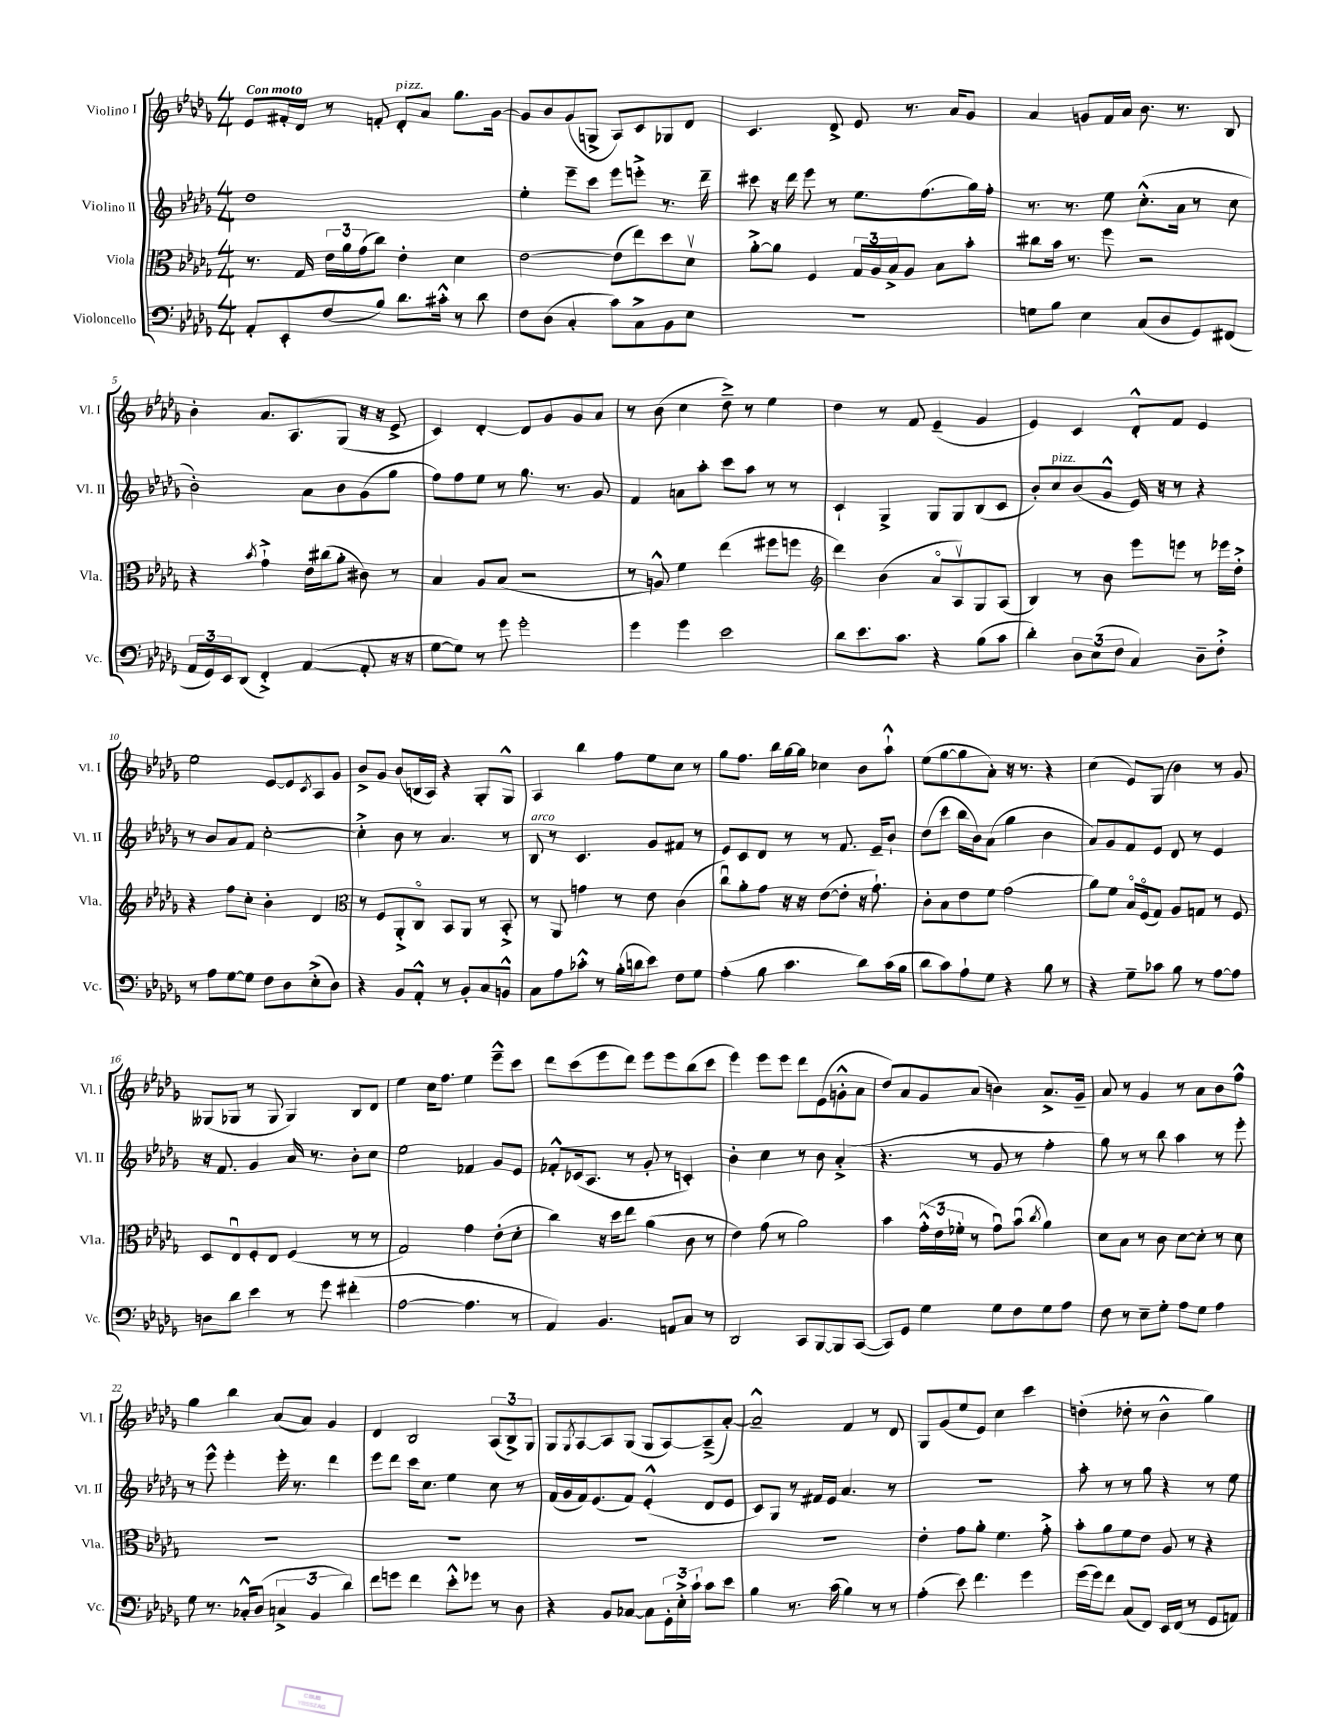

**kern	**kern	**kern	**kern
*staff4	*staff3	*staff2	*staff1
*clefF4	*clefC3	*clefG2	*clefG2
*k[b-e-a-d-g-]	*k[b-e-a-d-g-]	*k[b-e-a-d-g-]	*k[b-e-a-d-g-]
*M4/4	*M4/4	*M4/4	*M4/4
8AA-'	8.r	1dd-	8e-
8EE-'	.	.	16f#'
.	16G-	.	16d-
(8F	24e-	.	8r
.	24a-	.	.
.	(24g-	.	.
8B-)	8cc)	.	8f'
8.d-	4e-'	.	8d-'
.	.	.	8a-
16c#'^^	.	.	.
8r	4d-	.	8.gg-
8d-	.	.	.
.	.	.	[16g-
=	=	=	=
8F	[2e-	4ee-'	8g-]
(8D-	.	.	8b-
4C'	.	8eee-~	(8g-
.	.	8ccc	8G^
8c)	(8e-]	8eee-	8A-)
8C^	8ee-)	8eee'^	8c
8BB-	8dd-	8.r	8G-
8E-	8d-v	.	8d-
.	.	16ddd-~	.
=	=	=	=
1r	[8a-'^	8ccc#	4.c
.	8a-]	16r	.
.	.	16ddd-	.
.	4F	8eee-	.
.	.	8r	8d-^
.	24G-	8.ee-	8e-
.	24A-	.	.
.	24B-^	.	.
.	8A-	.	8.r
.	.	(8.ff	.
.	8B-	.	.
.	.	.	16a-
.	8b-'	16gg-)	8g-
.	.	16ff'	.
=	=	=	=
8G	8cc#	8.r	4a-
8B-	16b-	.	.
.	8.r	8.r	.
4E-	.	.	8g
.	8ff	8ee-	16f
.	.	.	16a-
(8C	2r	(8.cc'^^	8.b-
8D-	.	.	.
.	.	16a-	8.r
8GG-)	.	8r	.
(8FF#	.	8cc	8B-
=	=	=	=
24AA-	4r	2b-')	4b-'
24GG-)	.	.	.
24EE-	.	.	.
(8DD-	.	.	.
.	8qb-	.	.
4FF'^)	4g-`^	.	8.a-
.	.	.	8.A-
([4AA-	16e-	8a-	.
.	(16cc#	.	.
.	8a-'	8b-	(8G-
8AA-']	8c#)	(8g-	16r
.	.	.	16r
16r	8r	8gg-	8e-^
16r	.	.	.
=	=	=	=
[8G-	4B-	8ff)	4c)
8G-])	.	8ff	.
8r	8A-	8ee-	[4d-'
8g-	(8B-	8r	.
2g-'	2r	8.gg-	8d-]
.	.	.	8g-
.	.	8.r	.
.	.	.	8g-
.	.	8g-	8a-
=	=	=	=
4g-	8r	4f	8r
.	8A^^)	.	(8b-
4g-	4f	8a	4cc
.	.	8aa-'	.
2e-	(4ee-	8ccc	8dd-~^)
.	.	8aa-	8r
.	8ff#	8r	4ee-
.	8ff	8r	.
=	=	=	=
*	*clefG2	*	*
8d-	4ddd-)	4c`	4dd-
8.e-	.	.	.
.	(4b-	4G-^	8r
8.c	.	.	.
.	.	.	8f
4r	8a-o	8G-	(4e-~
.	8A-v)	8G-	.
(8B-	8G-	(8B-	4g-
8c	(8A-	8c	.
=	=	=	=
4d-')	4B-)	8b-')	4e-)
.	.	8cc	.
12D-	8r	(8b-	4c
(12E-	.	.	.
.	8b-	8g-^^	.
12F	.	.	.
4C)	8eee-	16e-)	8d-'^^
.	.	16r	.
.	8eee	8r	8f
8D-~	8r	4r	4e-
8F'^	16eee-	.	.
.	16dd-'^	.	.
=	=	=	=
8r	4r	8r	2ee-
8A-	.	8b-	.
[8G-	8ff	8a-	.
8G-]	8cc'	8f	.
8F	4b-'	[2cc'	[8e-
8D-	.	.	8e-]
.	.	.	8qc
(8E-'^	4d-	.	8A-
8D-)	.	.	8g-
=	=	=	=
*	*clefC3	*	*
4r	8r	4cc'^]	8b-^
.	8F	.	8g-
8BB-	8AA-'^	8b-	(8b-
8AA-'^^	8Co	8r	16B
.	.	.	16A-)
8r	8BB-	4.a-	4r
8BB-'	8AA-	.	.
8C	8r	.	8G-'
8BB^^	8BB-'^	8r	8G-^^
=	=	=	=
8C	8r	8B-	4A-
8A-	8AA-	8r	.
8c-'^^	4g	4.c	4bb-
8r	.	.	.
(16B-'	8r	.	8ff
16d	.	.	.
8e-)	8e-	8g-	8ee-
8F	(4c	8f#	8cc
8G-	.	8r	8r
=	=	=	=
(4A-'	8ccu)	8e-	8gg-
.	8a-'	8c	8.ff
8B-	8g-	8d-	.
.	.	.	16bb-
4.c	16r	8r	[16gg-
.	16r	.	16gg-]
.	([8e-	8r	4cc-
.	8e-']	8.f	.
8d-)	16r	.	8b-
.	8.g-`)	16e-~	.
(16c	.	8b-`	8aa-`^^
16B-	.	.	.
=	=	=	=
8d-	8c'	(8dd-	(8ee-
8c)	8B-	8ccc	[8gg-
8A-`	8e-	16bb-	8gg-]
.	.	16b-)	.
8G-	8f	(8a-	8a-')
4r	(2g-	4gg-	16r
.	.	.	8.r
8B-	.	4b-	4r
8r	.	.	.
=	=	=	=
4r	8a-)	8a-)	(4cc
.	8f	8g-	.
8G-~	16B-o	8f	8e-)
.	(16Fo	.	.
8c-	8G-)	8e-	(8G-
8B-	8A-	8d-	4b-)
8r	8G	8r	.
[8A-	8r	4e-	8r
8A-]	8F	.	8g-
=	=	=	=
8D	8D-	16r	(8G--
.	.	8.f	.
8d-	8E-u	.	8G-
4e-	8F'	4g-	8r
.	8E-	.	8G-
8r	(4F	16a-	4G-)
.	.	8.r	.
8g-	.	.	.
(4f#'	8r	8b-'	8B-
.	8r	8cc	8d-
=	=	=	=
[2A-	2G-)	2ee-	4ee-
.	.	.	16cc
.	.	.	8.ff
4.A-]	4g-	4f-	4ee-
.	(8e-'	8g-	8eee-~^^
8r	8d-'	8e-	8ccc
=	=	=	=
4AA-)	4cc)	8f-'^^	8ddd-
.	.	(16c-	(8ccc
.	.	8.A-	.
4.BB-	16r	.	8eee-
.	16dd-	.	.
.	8ee-	8r	8ddd-)
.	(4a-	8g-'	8eee-
8AA	.	8r	8eee-
8C	8c	4c')	(8bb-
8r	8r	.	8ccc
=	=	=	=
2DD-	4e-)	4b-'	4eee-)
.	(8g-	4cc	8eee-
.	8r	.	8eee-
8CC	2a-)	8r	8ddd-
[8BBB-	.	8b-	(8e-
8BBB-]	.	(4a-'^	8g'^^
([8CC	.	.	8a-
=	=	=	=
8CC])	4b-	4.r	8dd-)
8GG-	.	.	8a-
4G-	(24g-'^^	.	8g-
.	24e-	.	.
.	24f-'	.	.
.	8r	8r	(8a-
8G-	8g-u)	8g-	4b)
8F	(8b-u	8r	.
.	8qcc	.	.
8G-	4a-)	4ff'	8.a-^
8A-	.	.	.
.	.	.	16g-~
=	=	=	=
8F	8d-	8gg-)	8a-
8r	8B-	8r	8r
8E-~	8r	8r	4g-
8G-'	8c	8bb-	.
8A-	[8d-	4aa-	8r
8G-	8d-']	.	8a-
4A-	8r	8r	8b-
.	8d-	8eee-'	8ff^^
=	=	=	=
8G-	1r	8r	4gg-
8.r	.	8eee-^^	.
.	.	4eee-'	4bb-
16C-'^^	.	.	.
(8D-	.	.	.
6C^	.	16eee-'	(8a-
.	.	8.r	.
.	.	.	8a-)
6BB-	.	.	.
.	.	4ddd-	4g-
6d-)	.	.	.
=	=	=	=
8f	1r	8eee-	4d-
8g	.	8ddd-	.
4f	.	16ccc	2B-
.	.	8.cc	.
8e-'^^	.	4ee-	.
8g-	.	.	.
8r	.	8cc	(12A-
.	.	.	12B-^)
8D-	.	8r	.
.	.	.	12G-
=	=	=	=
4r	1r	(16f	8G-
.	.	16g-	.
.	.	.	8qG-
.	.	16f)	[8A-
.	.	(8.e-	.
8BB-	.	.	8A-]
[8C-	.	8f)	(8G-
8C-]	.	(4e-'^^	8G-
24GG-'	.	.	[8A-)
24E-'^	.	.	.
24c`	.	.	.
8c	.	8d-	(8A-~^]
8e-	.	8e-	[8a-')
=	=	=	=
4B-	1r	8c)	2a-~^^]
.	.	8G-	.
8.r	.	8r	.
.	.	16f#	.
(16c	.	16e-	.
4B-)	.	4.a-	4f
8r	.	.	8r
8r	.	8r	8d-
=	=	=	=
(4A-'	4e-'	1r	8G-
.	.	.	(8g-
8e-)	8g-	.	8ee-
4.f	8a-'	.	8e-)
.	4.f	.	4cc
4g-	.	.	4ccc
.	8g-'^	.	.
=	=	=	=
(16g-	8b-'	8aa-'	(4dd'
16g-)	.	.	.
8f	8a-	8r	.
(8C	8f	8r	8dd-'
8FF)	8e-	8gg-	8r
16EE-	8A-	4r	4b-^^
(16FF	.	.	.
8r	8r	.	.
8GG-	4r	8r	4gg-)
8AA)	.	8ee-	.
==	==	==	==
*-	*-	*-	*-
